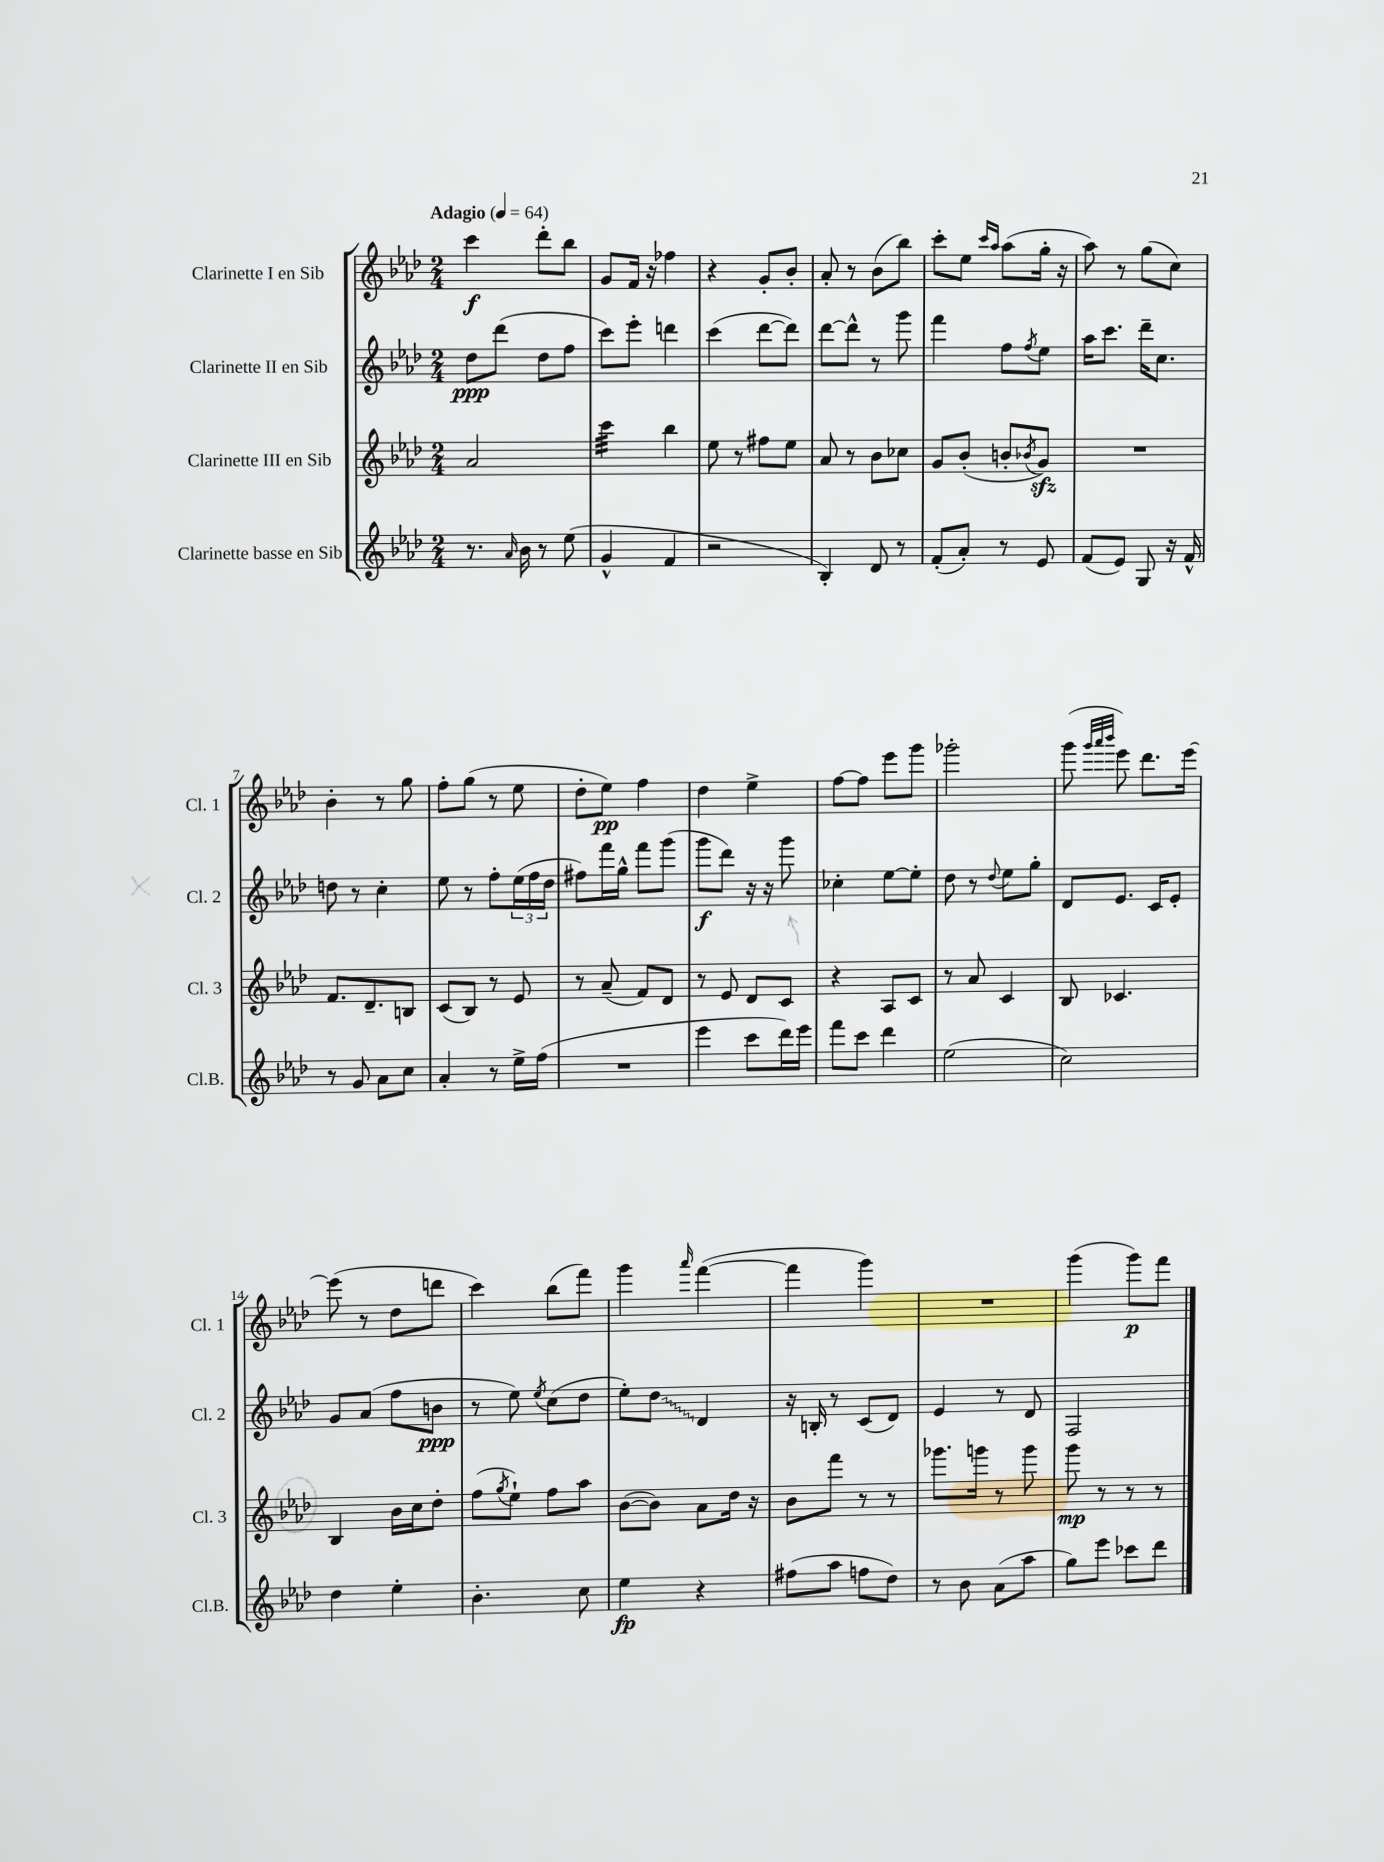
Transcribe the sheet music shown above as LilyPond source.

<<
\new StaffGroup <<
\new Staff = "s0" \with { instrumentName = "Clarinette I en Sib" shortInstrumentName = "Cl. 1" } {
    \clef treble \key aes \major \numericTimeSignature \time 2/4 \tempo "Adagio" 4 = 64
    c'''4\f des'''8-. bes''8 |
    g'8 f'16 r16 fes''4 |
    r4 g'8-. bes'8-. |
    aes'8-. r8 bes'8( bes''8) |
    c'''8-. ees''8 \grace { c'''16 aes''16 } aes''8( g''16-. r16 |
    aes''8) r8 g''8( c''8) |
    bes'4-. r8 g''8 |
    f''8-. g''8( r8 ees''8 |
    des''8-. ees''8\pp) f''4 |
    des''4 ees''4-> |
    f''8~ f''8 ees'''8 g'''8 |
    ges'''2-. |
    g'''8( \grace { g'''32 aes'''32 bes'''32 } ees'''8) des'''8. ees'''16~ |
    ees'''8( r8 des''8 d'''8 |
    c'''4) bes''8( f'''8) |
    g'''4 \grace { aes'''16 } f'''4~( |
    f'''4 g'''4) |
    R2 |
    g'''4( g'''8\p) f'''8 \bar "|." |
}
\new Staff = "s1" \with { instrumentName = "Clarinette II en Sib" shortInstrumentName = "Cl. 2" } {
    \clef treble \key aes \major \numericTimeSignature \time 2/4
    des''8\ppp des'''8( des''8 f''8 |
    c'''8) ees'''8-. d'''4 |
    c'''4( des'''8~ des'''8) |
    des'''8~ des'''8-^ r8 g'''8 |
    f'''4 f''8 \acciaccatura { f''8 } ees''8 |
    aes''16 c'''8. des'''16-- c''8. |
    d''8 r8 c''4-. |
    ees''8 r8 f''8-. \tuplet 3/2 { ees''16( f''16 des''16 } |
    fis''8) f'''16 g''16-^ f'''8 g'''8( |
    g'''8\f des'''8) r16 r16 g'''8 |
    ces''4-. ees''8~ ees''8-. |
    des''8 r8 \appoggiatura { des''8 } ees''8 g''8-. |
    des'8 ees'8. c'16 ees'8-. |
    g'8 aes'8( f''8 b'8\ppp |
    r8 ees''8) \acciaccatura { ees''8 } c''8( des''8 |
    ees''8-.) \once \override Glissando.style = #'zigzag des''8\glissando des'4 |
    r16 b16-. r8 c'8( des'8) |
    ees'4 r8 des'8 |
    f2 \bar "|." |
}
\new Staff = "s2" \with { instrumentName = "Clarinette III en Sib" shortInstrumentName = "Cl. 3" } {
    \clef treble \key aes \major \numericTimeSignature \time 2/4
    aes'2 |
    c'''4:32 bes''4 |
    ees''8 r8 fis''8 ees''8 |
    aes'8 r8 bes'8 ces''8 |
    g'8 bes'8-.( b'8-. \acciaccatura { bes'8 } g'8\sfz) |
    R2 |
    f'8. des'8.-- b8 |
    c'8( bes8) r8 ees'8 |
    r8 aes'8--( f'8) des'8 |
    r8 ees'8 des'8 c'8 |
    r4 aes8 c'8 |
    r8 aes'8 c'4 |
    bes8 ces'4. |
    bes4 bes'16 c''16 des''8-. |
    f''8( \acciaccatura { g''8 } ees''8-!) f''8 aes''8 |
    bes'8~( bes'8) aes'8 des''16 r16 |
    bes'8 f'''8 r8 r8 |
    ges'''8. g'''16 r8 g'''8 |
    g'''8\mp r8 r8 r8 \bar "|." |
}
\new Staff = "s3" \with { instrumentName = "Clarinette basse en Sib" shortInstrumentName = "Cl.B." } {
    \clef treble \key aes \major \numericTimeSignature \time 2/4
    r8. \grace { aes'16 } bes'16 r8 ees''8( |
    g'4-^ f'4 |
    r2 |
    bes4-.) des'8 r8 |
    f'8-.( aes'8-.) r8 ees'8 |
    f'8( ees'8) g8 r16 f'16-^ |
    r8 g'8 aes'8 c''8 |
    aes'4-. r8 ees''16-> f''16( |
    R2 |
    ees'''4 c'''8 des'''16) ees'''16 |
    f'''8 c'''8 des'''4 |
    ees''2( |
    c''2) |
    des''4 ees''4-. |
    bes'4.-. c''8 |
    ees''4\fp r4 |
    fis''8( aes''8 f''8 des''8) |
    r8 bes'8 aes'8( aes''8 |
    g''8) ees'''8 ces'''8 des'''8 \bar "|." |
}
>>
>>
